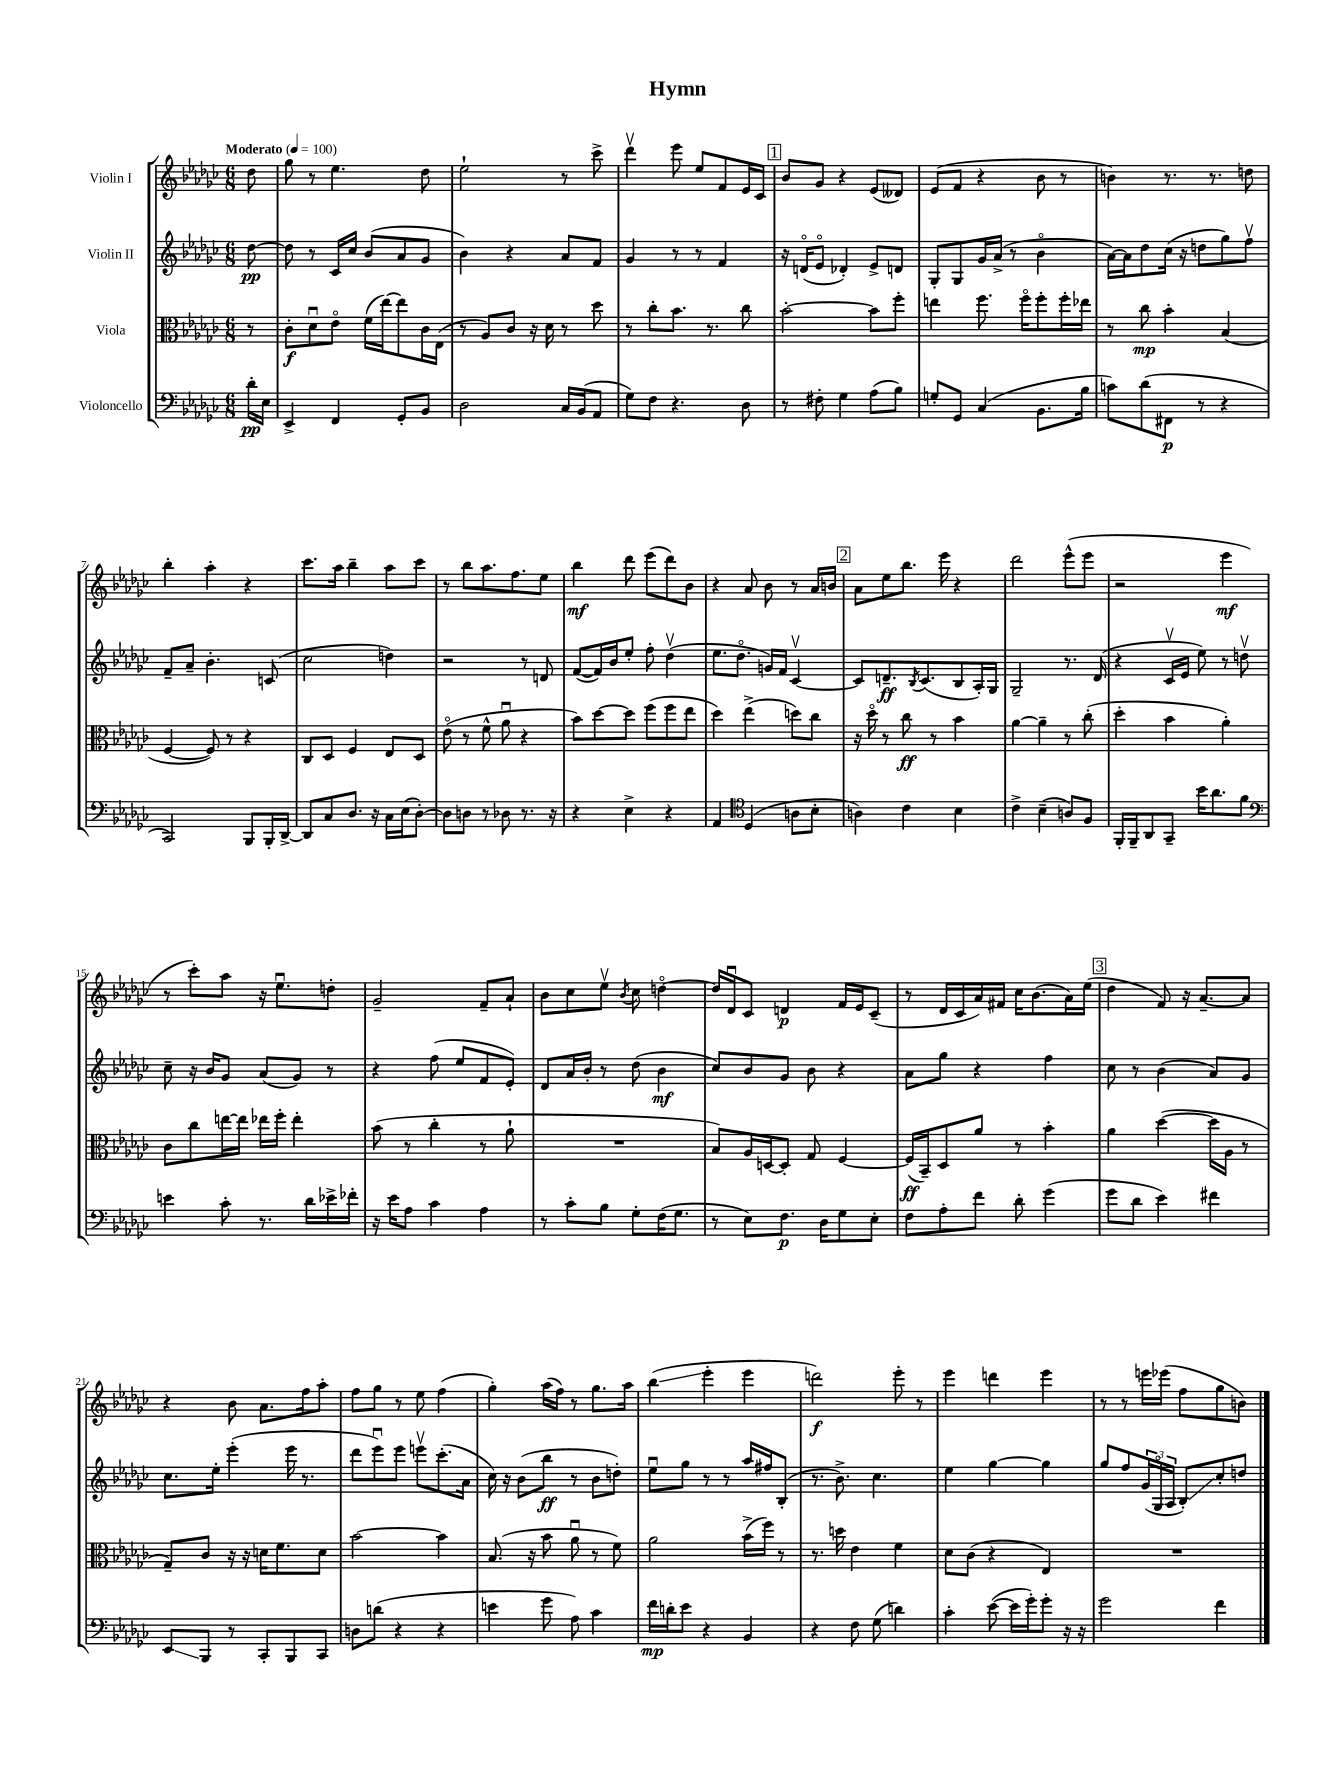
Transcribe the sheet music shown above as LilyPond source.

\header { title = "Hymn" }
<<
\new StaffGroup <<
\new Staff = "s0" \with { instrumentName = "Violin I" } {
    \clef treble \key ges \major \numericTimeSignature \time 6/8 \partial 8 \tempo "Moderato" 4 = 100
    des''8 |
    ges''8 r8 ees''4. des''8 |
    ees''2-! r8 ces'''8-> |
    des'''4\upbow ees'''8 ees''8 f'8 ees'16 ces'16 |
    \mark \markup { \box "1" } bes'8 ges'8 r4 ees'8( deses'8) |
    ees'8( f'8 r4 bes'8 r8 |
    b'4) r8. r8. d''8 |
    bes''4-. aes''4-. r4 |
    ces'''8. aes''16 bes''4-- aes''8 ces'''8 |
    r8 bes''8 aes''8. f''8. ees''8 |
    bes''4\mf des'''8 ees'''8( des'''8) bes'8 |
    r4 aes'8 bes'8 r8 aes'16 b'16 |
    \mark \markup { \box "2" } aes'8 ees''8 bes''8. ees'''16 r4 |
    des'''2 ees'''8-^( ees'''8 |
    r2 ees'''4\mf |
    r8 ces'''8-.) aes''8 r16 ees''8.\downbow d''8-. |
    ges'2-- f'8-- aes'8-! |
    bes'8 ces''8 ees''8\upbow \acciaccatura { bes'8 } ces''8 d''4~\flageolet |
    d''16 des'16\downbow ces'8 d'4\p f'16 ees'16 ces'8--( |
    r8 des'16 ces'16 aes'16) fis'16 ces''16 bes'8.( aes'16) ees''16( |
    \mark \markup { \box "3" } des''4 f'8) r16 aes'8.~-- aes'8 |
    r4 bes'8 aes'8. f''16 aes''8-. |
    f''8 ges''8 r8 ees''8 f''4( |
    ges''4-.) aes''16( f''16) r8 ges''8. aes''16 |
    bes''4\glissando( ees'''4-. ees'''4 |
    d'''2\f) ees'''8-. r8 |
    ees'''4 d'''4 ees'''4 |
    r8 r8 e'''16 ees'''16( f''8 ges''8 b'8) \bar "|." |
}
\new Staff = "s1" \with { instrumentName = "Violin II" } {
    \clef treble \key ges \major \numericTimeSignature \time 6/8 \partial 8
    des''8~\pp |
    des''8 r8 ces'16 ces''16 bes'8( aes'8 ges'8 |
    bes'4) r4 aes'8 f'8 |
    ges'4 r8 r8 f'4 |
    \mark \markup { \box "1" } r16 d'16\flageolet( ees'8\flageolet des'4-.) ees'8-> d'8 |
    ges8-. ges8 ges'16 aes'16->( r8 bes'4\flageolet |
    aes'16~) aes'16 des''8 ces''16( r16 d''8 ges''8) f''8\upbow |
    f'8-- aes'8-- bes'4.-. c'8( |
    ces''2 d''4) |
    r2 r8 d'8 |
    f'8~( f'16) bes'16 ees''8-. f''8-. des''4\upbow( |
    ees''8. des''8.\flageolet g'16) f'16 ces'4~\upbow |
    \mark \markup { \box "2" } ces'8 d'8.--\ff \acciaccatura { bes8 } ces'8.( bes8 aes16-.) ges16 |
    ges2-- r8. des'16( |
    r4 ces'16\upbow ees'16 ees''8) r8 d''8\upbow |
    ces''8-- r16 bes'16 ges'8 aes'8( ges'8) r8 |
    r4 f''8( ees''8 f'8 ees'8-.) |
    des'8 aes'16 bes'16-. r8 des''8( bes'4\mf |
    ces''8) bes'8 ges'8 bes'8 r4 |
    aes'8 ges''8 r4 f''4 |
    \mark \markup { \box "3" } ces''8 r8 bes'4( aes'8) ges'8 |
    ces''8. ees''16-. ees'''4-.( ees'''16 r8. |
    des'''8 ees'''8\downbow) ees'''8 e'''8\upbow ces'''8.-.( aes'16 |
    ces''16) r16 bes'8( bes''8\ff r8 bes'8 d''8-.) |
    ees''8\downbow ges''8 r8 r8 aes''16 fis''16 bes8-.( |
    r8. bes'8.->) ces''4. |
    ees''4 ges''4~ ges''4 |
    ges''8 f''8 \tuplet 3/2 { ges'16( ges16\flageolet aes16 } bes8-.\glissando) ces''8-. d''8 \bar "|." |
}
\new Staff = "s2" \with { instrumentName = "Viola" } {
    \clef alto \key ges \major \numericTimeSignature \time 6/8 \partial 8
    r8 |
    ces'8-.\f des'8\downbow ees'8\flageolet f'16( ees''16~) ees''8 ces'16 ees16( |
    r8 aes8) ces'8 r16 des'16 r8 des''8 |
    r8 ces''8-. bes'8. r8. ces''8 |
    \mark \markup { \box "1" } bes'2~-. bes'8 f''8-. |
    e''4 f''8. f''16\flageolet f''8-. f''16-. ees''16 |
    r8 ces''8\mp bes'4-. bes4( |
    f4~ f8) r8 r4 |
    ces8 des8 f4 ees8 des8 |
    ees'8\flageolet( r8 f'8-^ aes'8\downbow r4 |
    bes'8) des''8~ des''8 f''8( f''8 ees''8 |
    des''4) ees''4->( d''8) ces''8 |
    \mark \markup { \box "2" } r16 des''16\flageolet r8 ces''8\ff r8 bes'4 |
    aes'4~ aes'4-- r8 ces''8-.( |
    des''4-. bes'4 aes'4-.) |
    ces'8 ces''8 e''16~ e''16 ees''16 f''16-. ees''4-. |
    bes'8( r8 ces''4-. r8 aes'8-! |
    R2. |
    bes8) aes16 d16~ d8-. ges8 f4~ |
    f16\ff( bes,16--) des8 aes'8 r8 bes'4-. |
    \mark \markup { \box "3" } aes'4 des''4~( des''16 aes16 r8 |
    ges8--) ces'8 r16 r16 d'16 f'8. d'8 |
    bes'2~ bes'4 |
    bes8.( r16 bes'8 aes'8\downbow r8 f'8) |
    aes'2 bes'16->( f''16) r8 |
    r8. d''16 ees'4 f'4 |
    des'8 ces'8( r4 ees4) |
    R2. \bar "|." |
}
\new Staff = "s3" \with { instrumentName = "Violoncello" } {
    \clef bass \key ges \major \numericTimeSignature \time 6/8 \partial 8
    des'16-.\pp ees16 |
    ees,4-> f,4 ges,8-. bes,8 |
    des2 ces16 bes,16( aes,8 |
    ges8) f8 r4. des8 |
    \mark \markup { \box "1" } r8 fis8-. ges4 aes8( bes8) |
    g8-. ges,8 ces4( bes,8. bes16 |
    c'8) des'8( fis,8\p r8 r4 |
    ces,2) bes,,8 bes,,16-. des,16~-> |
    des,8 ces8 des8. r16 ces16 ees16( des8~-.) |
    des8 d8 r8 des8 r8. r16 |
    r4 ees4-> r4 |
    aes,4 \clef tenor des4( a8 bes8-. |
    \mark \markup { \box "2" } a4) ces'4 bes4 |
    ces'4-> bes4--( a8) f8 |
    f,16-. f,16-- aes,8 ges,8-- bes'16 aes'8. f'8 |
    \clef bass e'4 ces'8-. r8. des'16 ees'16-> fes'16-. |
    r16 ees'16 aes8 ces'4 aes4 |
    r8 ces'8-. bes8 ges8-. f16( ges8. |
    r8 ees8) f8.\p des16 ges8 ees8-. |
    f8 aes8-. f'8 des'8-. ges'4( |
    \mark \markup { \box "3" } ges'8 des'8 ees'4) fis'4 |
    ees,8\glissando bes,,8 r8 ces,8-. bes,,8 ces,8 |
    d8 d'8( r4 r4 |
    e'4 ges'8 aes8) ces'4 |
    f'16\mp d'16-. ees'8 r4 bes,4 |
    r4 f8 ges8( d'4) |
    ces'4-. ees'8~( ees'16 ges'16-.) ges'8-. r16 r16 |
    ges'2 f'4 \bar "|." |
}
>>
>>
